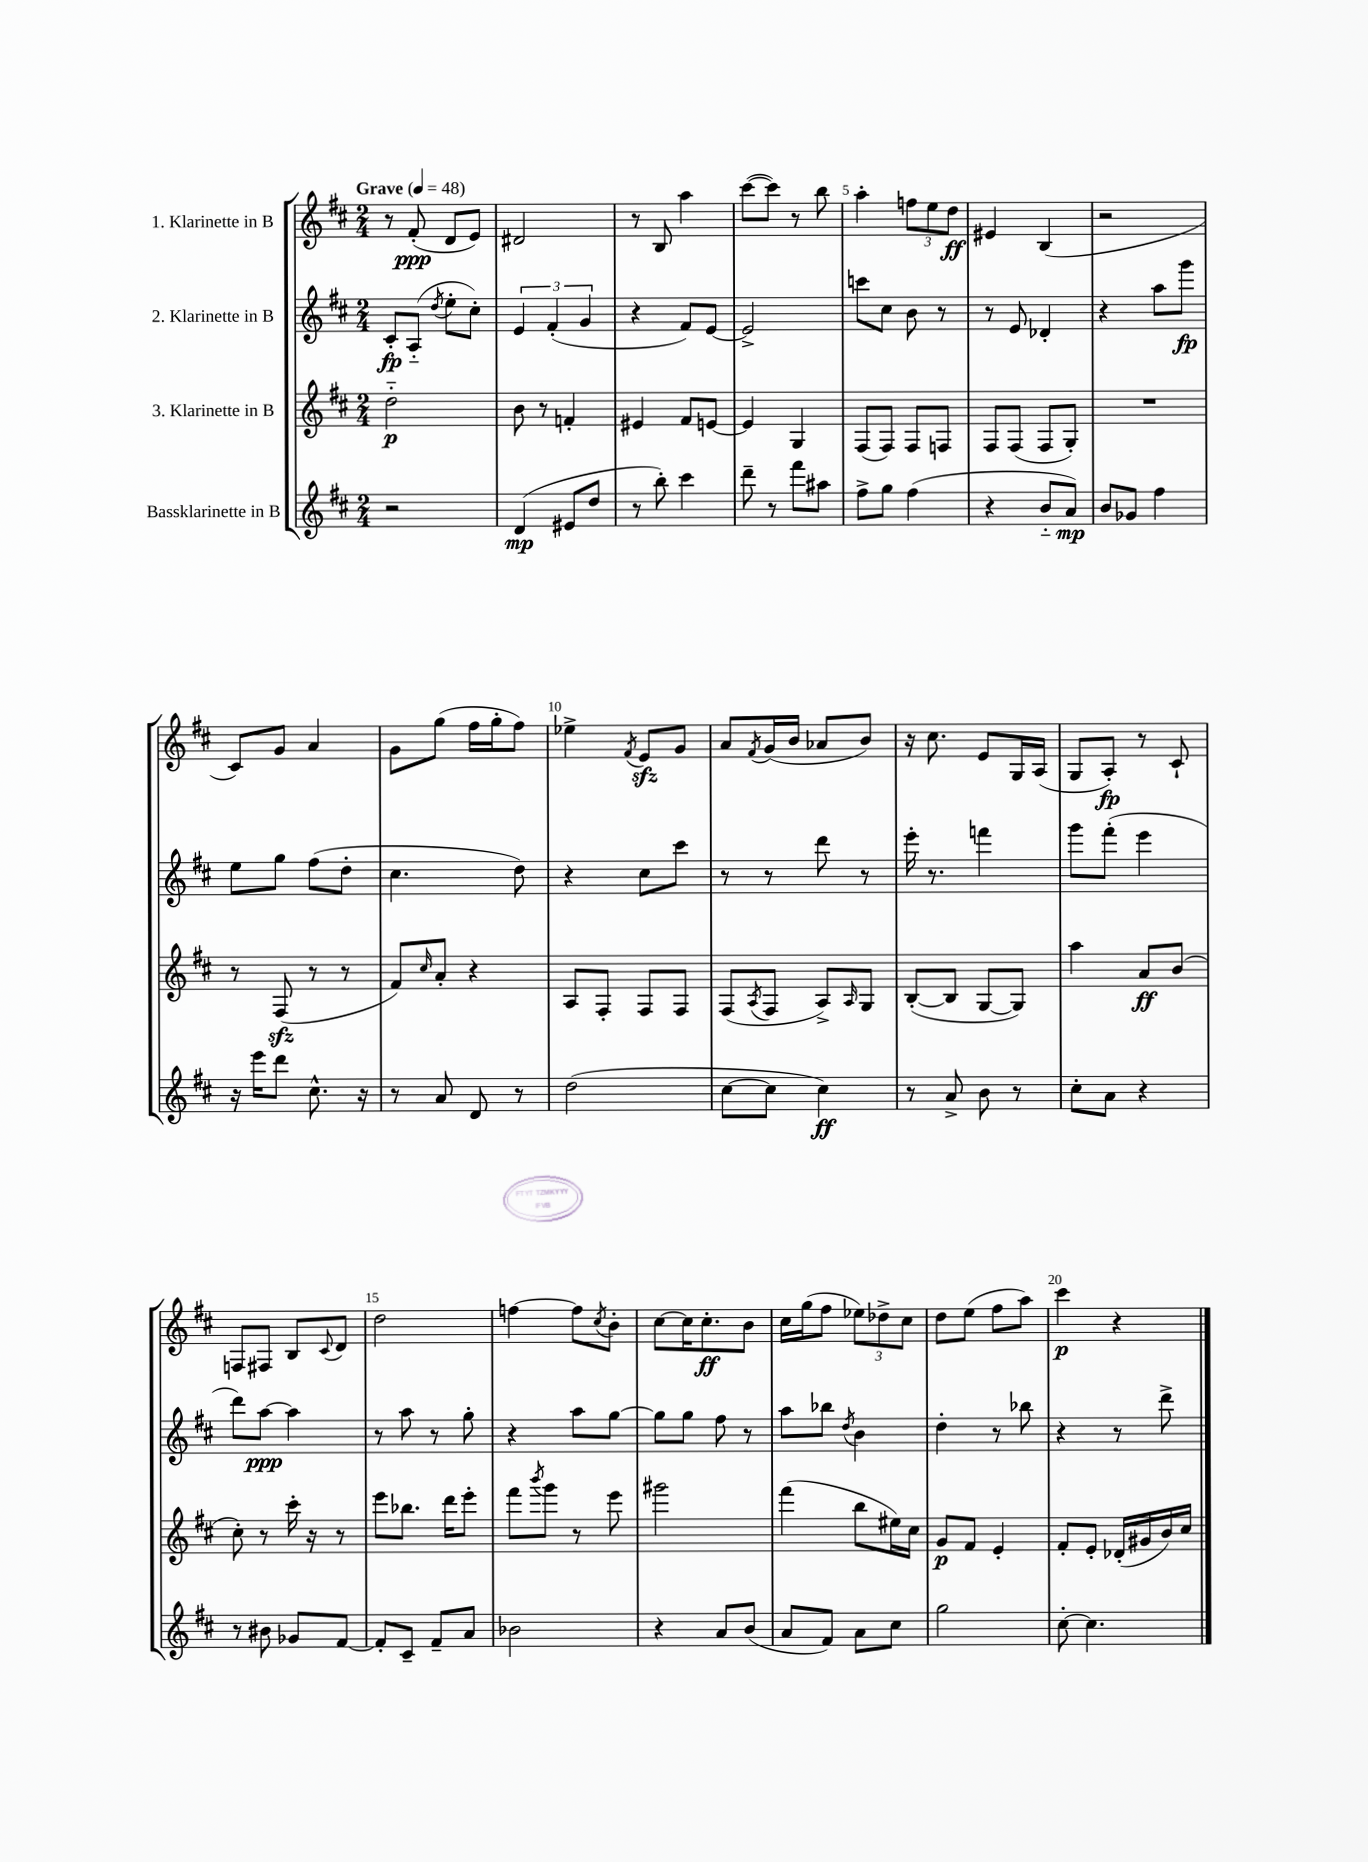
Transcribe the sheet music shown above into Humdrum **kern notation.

**kern	**kern	**kern	**kern
*staff4	*staff3	*staff2	*staff1
*clefG2	*clefG2	*clefG2	*clefG2
*k[f#c#]	*k[f#c#]	*k[f#c#]	*k[f#c#]
*M2/4	*M2/4	*M2/4	*M2/4
*MM48	*MM48	*MM48	*MM48
2r	2dd'~	8c#'	8r
.	.	(8A'~	(8f#'
.	.	8qdd	.
.	.	8ee'	8d
.	.	8cc#')	8e)
=	=	=	=
(4d	8b	6e	2d#
.	8r	.	.
.	.	(6f#'	.
8e#	4f'	.	.
.	.	6g	.
8dd	.	.	.
=	=	=	=
8r	4e#	4r	8r
8bb')	.	.	8B
4ccc#	8f#	8f#)	4aa
.	[8e	[8e	.
=	=	=	=
8ddd~	4e]	2e^]	([8ccc#
8r	.	.	8ccc#])
8fff#	4G	.	8r
8aa#	.	.	8bb
=	=	=	=
8ff#^	(8F#	8ccc	4aa'
8gg	8F#)	8cc#	.
(4ff#	8F#	8b	12ff
.	.	.	12ee
.	8F	8r	.
.	.	.	12dd
=	=	=	=
4r	8F#	8r	4e#
.	(8F#	8e	.
8b'~	8F#	4d-'	(4B
8a)	8G')	.	.
=	=	=	=
8b	2r	4r	2r
8g-	.	.	.
4ff#	.	8aa	.
.	.	8ggg	.
=	=	=	=
16r	8r	8ee	8c#)
16eee	.	.	.
8ddd	(8F#	8gg	8g
8.cc#^^	8r	(8ff#	4a
.	8r	8dd'	.
16r	.	.	.
=	=	=	=
8r	8f#)	4.cc#	8g
.	16qqcc#	.	.
8a	8a'	.	(8gg
8d	4r	.	16ff#
.	.	.	16gg'
8r	.	8dd)	8ff#)
=	=	=	=
(2dd	8A	4r	4ee-^
.	8F#'	.	.
.	.	.	8qf#
.	8F#	8cc#	8e
.	8F#	8ccc#	8g
=	=	=	=
[8cc#	(8F#	8r	8a
.	8qA	.	8qf#
8cc#]	8F#	8r	(16g
.	.	.	16b
4cc#)	8A^)	8ddd	8a-
.	16qqA	.	.
.	8G	8r	8b)
=	=	=	=
8r	([8B'	16eee'	16r
.	.	8.r	8.cc#
8a^	8B]	.	.
8b	[8G	4fff	8e
8r	8G])	.	16G
.	.	.	(16A
=	=	=	=
8cc#'	4aa	8ggg	8G
8a	.	(8fff#'	8A')
4r	8a	4eee	8r
.	(8b	.	8c#`
=	=	=	=
8r	8cc#')	8ddd)	8F
8b#	8r	[8aa	8F#
8g-	16ccc#'	4aa]	8B
.	16r	.	.
.	.	.	8qqc#
[8f#	8r	.	8d
=	=	=	=
8f#']	8eee	8r	2dd
8c#~	8.bb-	8aa	.
8f#~	.	8r	.
.	16ddd	.	.
8a	8eee'	8gg'	.
=	=	=	=
2b-	8fff#	4r	[4ff
.	8qbbb	.	.
.	8ggg	.	.
.	8r	8aa	8ff]
.	.	.	8qcc#
.	8eee	[8gg	8b'
=	=	=	=
4r	2ggg#	8gg]	[8cc#
.	.	8gg	16cc#]
.	.	.	8.cc#'
8a	.	8ff#	.
(8b	.	8r	8b
=	=	=	=
8a	(4fff#	8aa	16cc#
.	.	.	(16gg
8f#)	.	8bb-	8ff#
.	.	8qdd	.
8a	8bb	4b	12ee-)
.	.	.	12dd-^
8cc#	16ee#)	.	.
.	.	.	12cc#
.	16cc#	.	.
=	=	=	=
2gg	8g	4dd'	8dd
.	8f#	.	(8ee
.	4e'	8r	8ff#
.	.	8bb-	8aa)
=	=	=	=
[8cc#'	8f#'	4r	4ccc#
4.cc#]	8e'	.	.
.	(16d-'	8r	4r
.	16g#	.	.
.	16b)	8ddd^	.
.	16cc#	.	.
==	==	==	==
*-	*-	*-	*-
